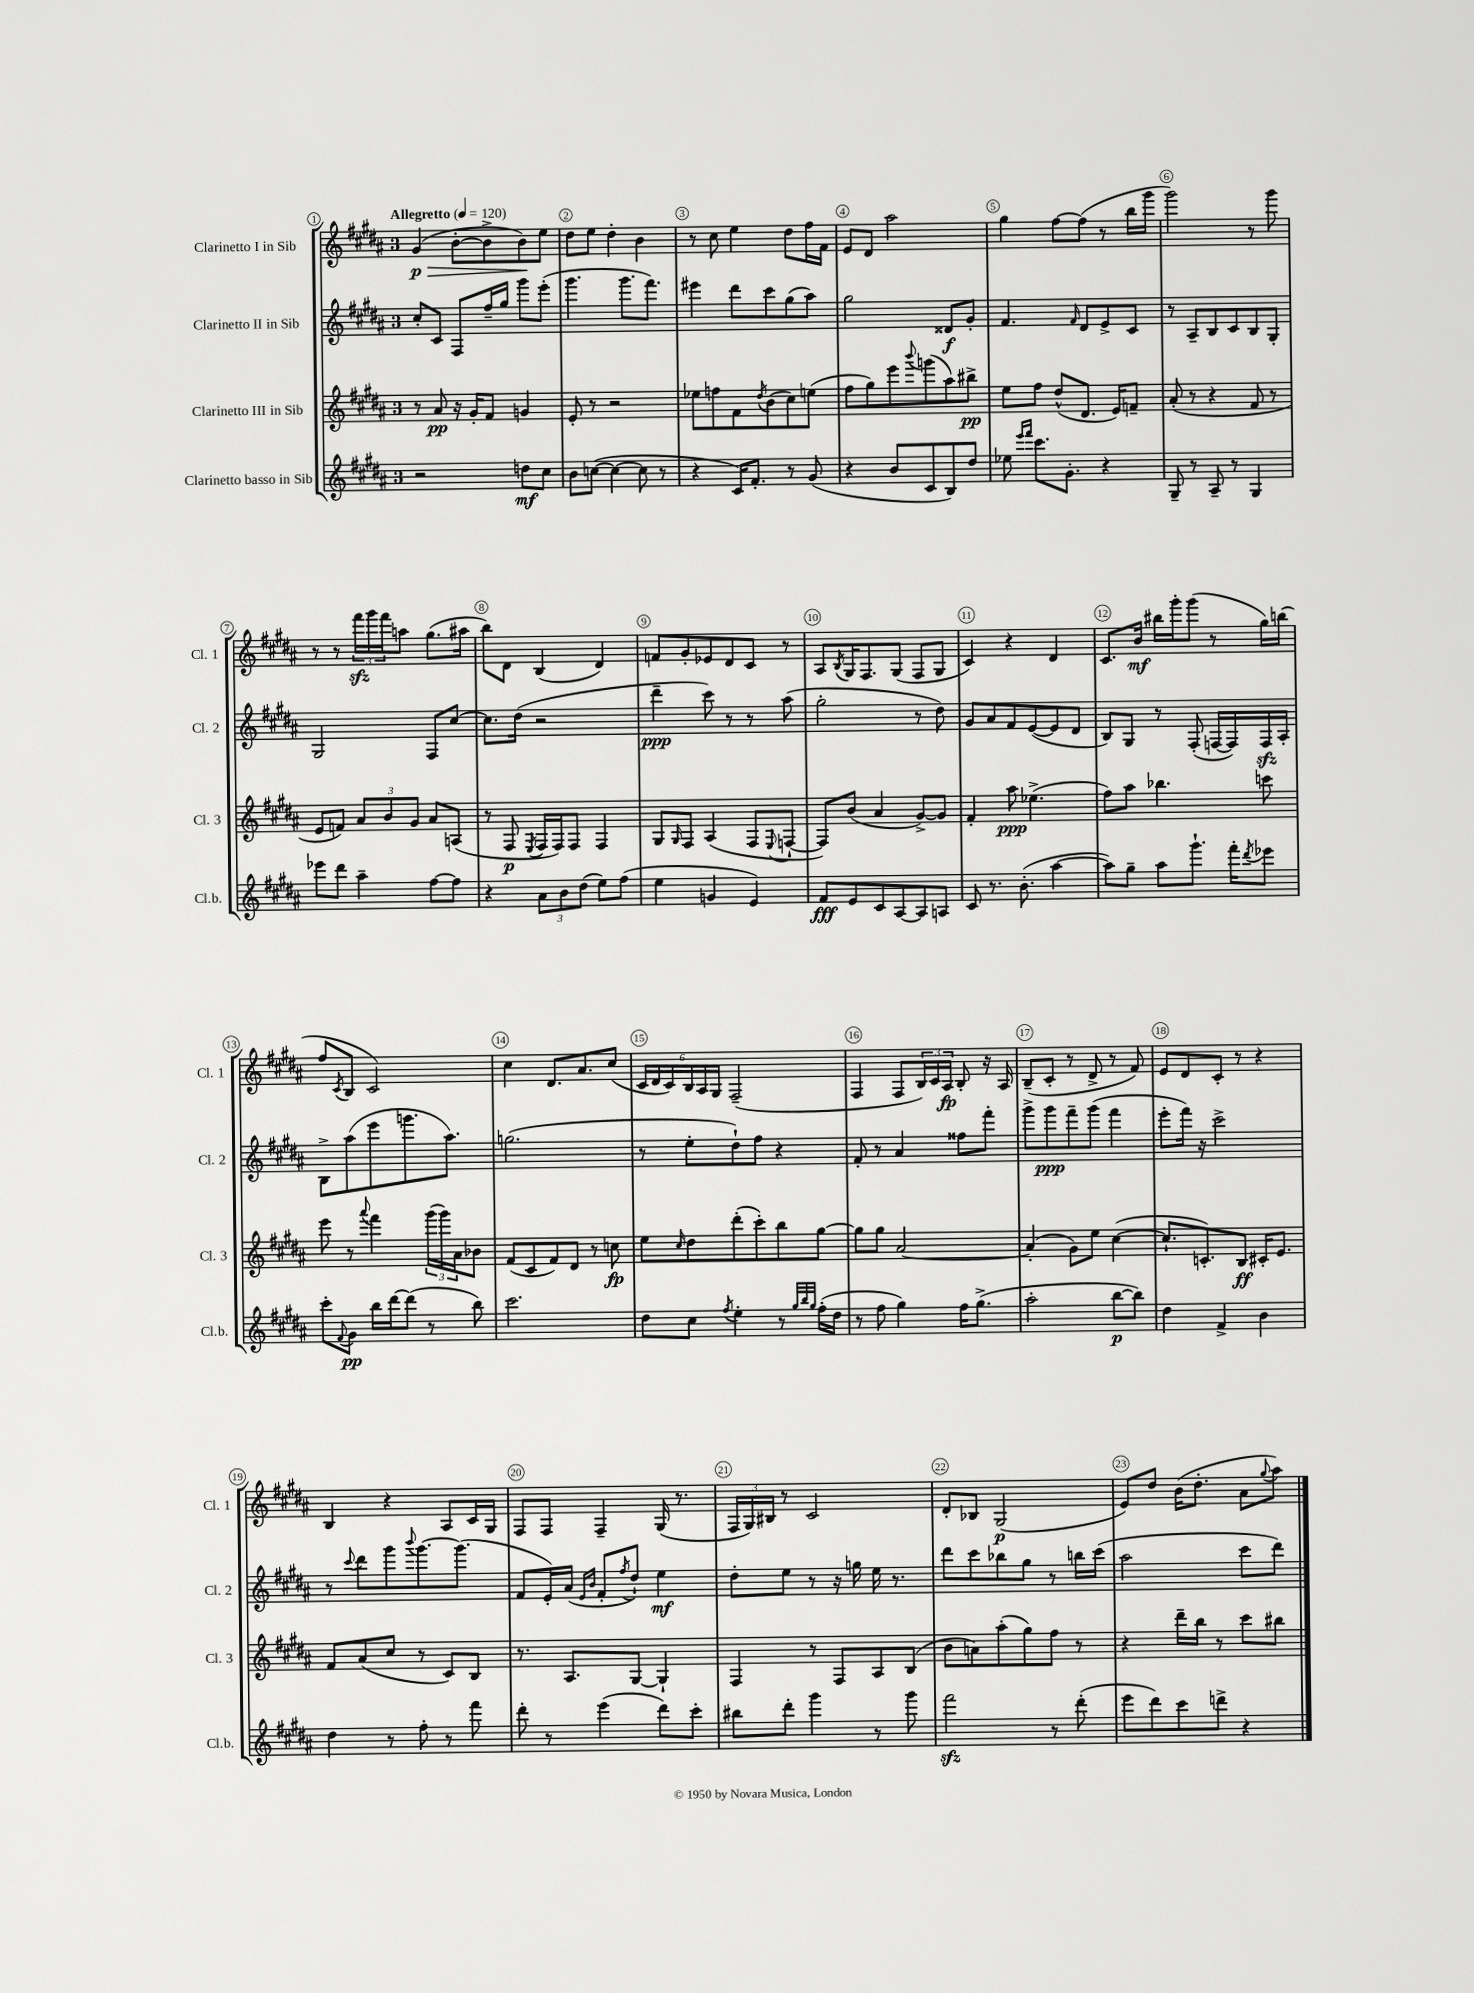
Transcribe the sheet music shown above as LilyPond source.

<<
\new StaffGroup <<
\new Staff = "s0" \with { instrumentName = "Clarinetto I in Sib" shortInstrumentName = "Cl. 1" } {
    \clef treble \key b \major \once \override Staff.TimeSignature.style = #'single-digit \time 3/4 \tempo "Allegretto" 4 = 120
    gis'4\p\>( b'8~-. b'8-> b'8\!) e''8 |
    dis''8 e''8 dis''4-. b'4 |
    r8 cis''8 e''4 dis''8 fis''16 fis'16 |
    e'8 dis'8 ais''2 |
    gis''4 fis''8~ fis''8( r8 b''16 gis'''16 |
    gis'''2) r8 gis'''8 |
    r8 r8 \tuplet 3/2 { fis'''16\sfz gis'''16 fis'''16 } a''8 gis''8.( ais''16 |
    b''8) dis'8 b4( dis'4) |
    f'8 gis'8-. ees'8 dis'8 cis'8 r8 |
    ais8 \acciaccatura { b8 } gis16 fis8. gis8( fis8 gis8 |
    cis'4) r4 dis'4 |
    cis'8. b'16\mf bis''16 gis'''16-. gis'''8( r8 gis''16) b''16( |
    fis''8 \acciaccatura { cis'8 } b8 cis'2) |
    cis''4 dis'8. ais'8. cis''8( |
    \tuplet 6/4 { cis'16 dis'16 cis'16) b16 ais16 gis16 } fis2--( |
    fis4 fis8 \tuplet 3/2 { b16) cis'16 ais16\fp } b8-. r16 ais16 |
    b8--( cis'8-. r8 dis'8-> r8 fis'8) |
    e'8 dis'8 cis'8-. r8 r4 |
    b4 r4 ais8 cis'16 gis16 |
    fis8 fis8 fis4-- gis16( r8. |
    \tuplet 3/2 { fis16 gis16) bis16 } r8 cis'2 |
    dis'8-. bes8 gis2\p( |
    e'8) dis''8 b'16( dis''8.-. ais'8 \appoggiatura { gis''8 } ais''8) \bar "|." |
}
\new Staff = "s1" \with { instrumentName = "Clarinetto II in Sib" shortInstrumentName = "Cl. 2" } {
    \clef treble \key b \major \once \override Staff.TimeSignature.style = #'single-digit \time 3/4
    cis''8-. cis'8 fis8 fis''16-- gis''16 gis'''8 e'''8-.( |
    gis'''4. gis'''8. fis'''8.) |
    eis'''4 dis'''8 cis'''8 gis''8( ais''8) |
    gis''2 disis'8\f gis'8-. |
    fis'4. \grace { fis'16 } dis'8 e'8-> cis'8 |
    r8 ais8-- b8 cis'8 b8 gis8-. |
    gis2 fis8 cis''8~ |
    cis''8. dis''16( r2 |
    dis'''4--\ppp cis'''8) r8 r8 ais''8( |
    gis''2-. r8 dis''8) |
    gis'8 ais'8 fis'8 e'8~( e'8 dis'8 |
    b8) gis8 r8 fis8-.( f16~ f16) f16\sfz ais16-. |
    b8-> ais''8( e'''8 g'''8. ais''8.) |
    g''2.( |
    r8 e''8-. dis''8-!) fis''8 r4 |
    fis'8-. r8 ais'4 fisis''8 fis'''8-. |
    gis'''8-> gis'''8\ppp fis'''8-- gis'''8( fis'''4 |
    e'''8-. fis'''16) r16 cis'''2-> |
    r8 \appoggiatura { cis'''8 } dis'''8 gis'''8 \appoggiatura { b'''8 } gis'''8.~ gis'''8.( |
    fis'8 e'16-.) ais'16( \grace { e'16 b'16 } fis'8-. \acciaccatura { fis''8 } dis''8-!) e''4\mf |
    dis''8-. e''8 r8 r16 g''16 e''16 r8. |
    dis'''8 cis'''8 bes''8 gis''8 r8 b''16 cis'''16( |
    ais''2 cis'''8 dis'''8) \bar "|." |
}
\new Staff = "s2" \with { instrumentName = "Clarinetto III in Sib" shortInstrumentName = "Cl. 3" } {
    \clef treble \key b \major \once \override Staff.TimeSignature.style = #'single-digit \time 3/4
    r8 ais'8\pp r16 gis'16-. fis'8 g'4 |
    e'8-. r8 r2 |
    ees''8 f''8 fis'8 \acciaccatura { dis''8 } b'8( cis''8) e''8( |
    fis''8 gis''8) e'''8 \appoggiatura { b'''8 } g'''8( ais''8) bis''8->\pp |
    e''8 fis''8 dis''8-^( dis'8. e'16) f'8-- |
    ais'8-.( r8 r4 fis'8 r8 |
    e'8 f'8) \tuplet 3/2 { ais'8 b'8 gis'8 } ais'8 a8( |
    r8 fis8\p \acciaccatura { e8 } fis16 fis16) fis8 fis4 |
    gis8 \grace { gis16 } fis8 ais4( fis8 \appoggiatura { e8 } f8~-! |
    f8) b'8( ais'4 gis'8~->) gis'8 |
    fis'4-. ais''8\ppp ees''4.->( |
    fis''8) ais''8 bes''4. c'''8 |
    e'''8 r8 \appoggiatura { ais'''8 } fis'''4 \tuplet 3/2 { gis'''16( gis'''16) ais'16 } bes'8 |
    fis'8( cis'8 fis'8) dis'8 r8 c''8\fp |
    e''8 \grace { cis''16 } dis''8 dis'''8-.( cis'''8-.) b''8 gis''8~ |
    gis''8 gis''8 ais'2~ |
    ais'4-.( gis'8) e''8 cis''4~( |
    cis''8.-! c'8.-.) b8\ff cis'16-. e'8. |
    fis'8 ais'8( cis''8 r8 cis'8) b8 |
    r8. ais8. gis8~ gis4-! |
    fis4 r8 fis8 ais8 b8( |
    b'8 a'8) ais''8-.( gis''8) fis''8 r8 |
    r4 dis'''16-- b''16 r8 cis'''8 bis''8 \bar "|." |
}
\new Staff = "s3" \with { instrumentName = "Clarinetto basso in Sib" shortInstrumentName = "Cl.b." } {
    \clef treble \key b \major \once \override Staff.TimeSignature.style = #'single-digit \time 3/4
    r2 d''8\mf cis''8 |
    b'8 c''8~( c''4~ c''8 r8 |
    r4 cis'16) fis'8.-. r8 gis'8( |
    r4 b'8 cis'8 b8) dis''8 |
    ees''8 \grace { e'''16 fis'''16 } cis'''8. gis'8.-. r4 |
    gis8-- r8 ais8-- r8 gis4 |
    ees'''8 dis'''8 ais''4-- fis''8~ fis''8 |
    r4 \tuplet 3/2 { ais'8 b'8 dis''8( } e''8) fis''8( |
    e''4 g'4 e'4) |
    fis'8\fff e'8 cis'8 ais8~ ais8 a8 |
    cis'8 r8. b'8.-.( ais''4~ |
    ais''8) gis''8-- ais''8 gis'''8.-! fis'''16-. \acciaccatura { dis'''8 } ees'''8 |
    cis'''8-. \appoggiatura { fis'8 } gis'8\pp b''16 dis'''16~ dis'''8( r8 b''8) |
    cis'''2. |
    dis''8 cis''8 \acciaccatura { fis''8 } e''4-. r8 \grace { gis''32 b''32 gis''32 } fis''16-.( dis''16 |
    r8 fis''8 gis''4) fis''16 gis''8.->( |
    ais''2-. b''8~\p b''8) |
    dis''4 fis'4-> b'4 |
    dis''4 r8 fis''8-. r8 fis'''8 |
    dis'''8-. r8 e'''4( dis'''8) cis'''8-. |
    bis''8 dis'''8-. gis'''4 r8 gis'''8 |
    fis'''2\sfz r8 dis'''8-.( |
    e'''8 dis'''8) cis'''8 d'''8-> r4 \bar "|." |
}
>>
>>
\layout { \context { \Score \override BarNumber.break-visibility = ##(#f #t #t) barNumberVisibility = #all-bar-numbers-visible \override BarNumber.stencil = #(make-stencil-circler 0.1 0.3 ly:text-interface::print) } }
